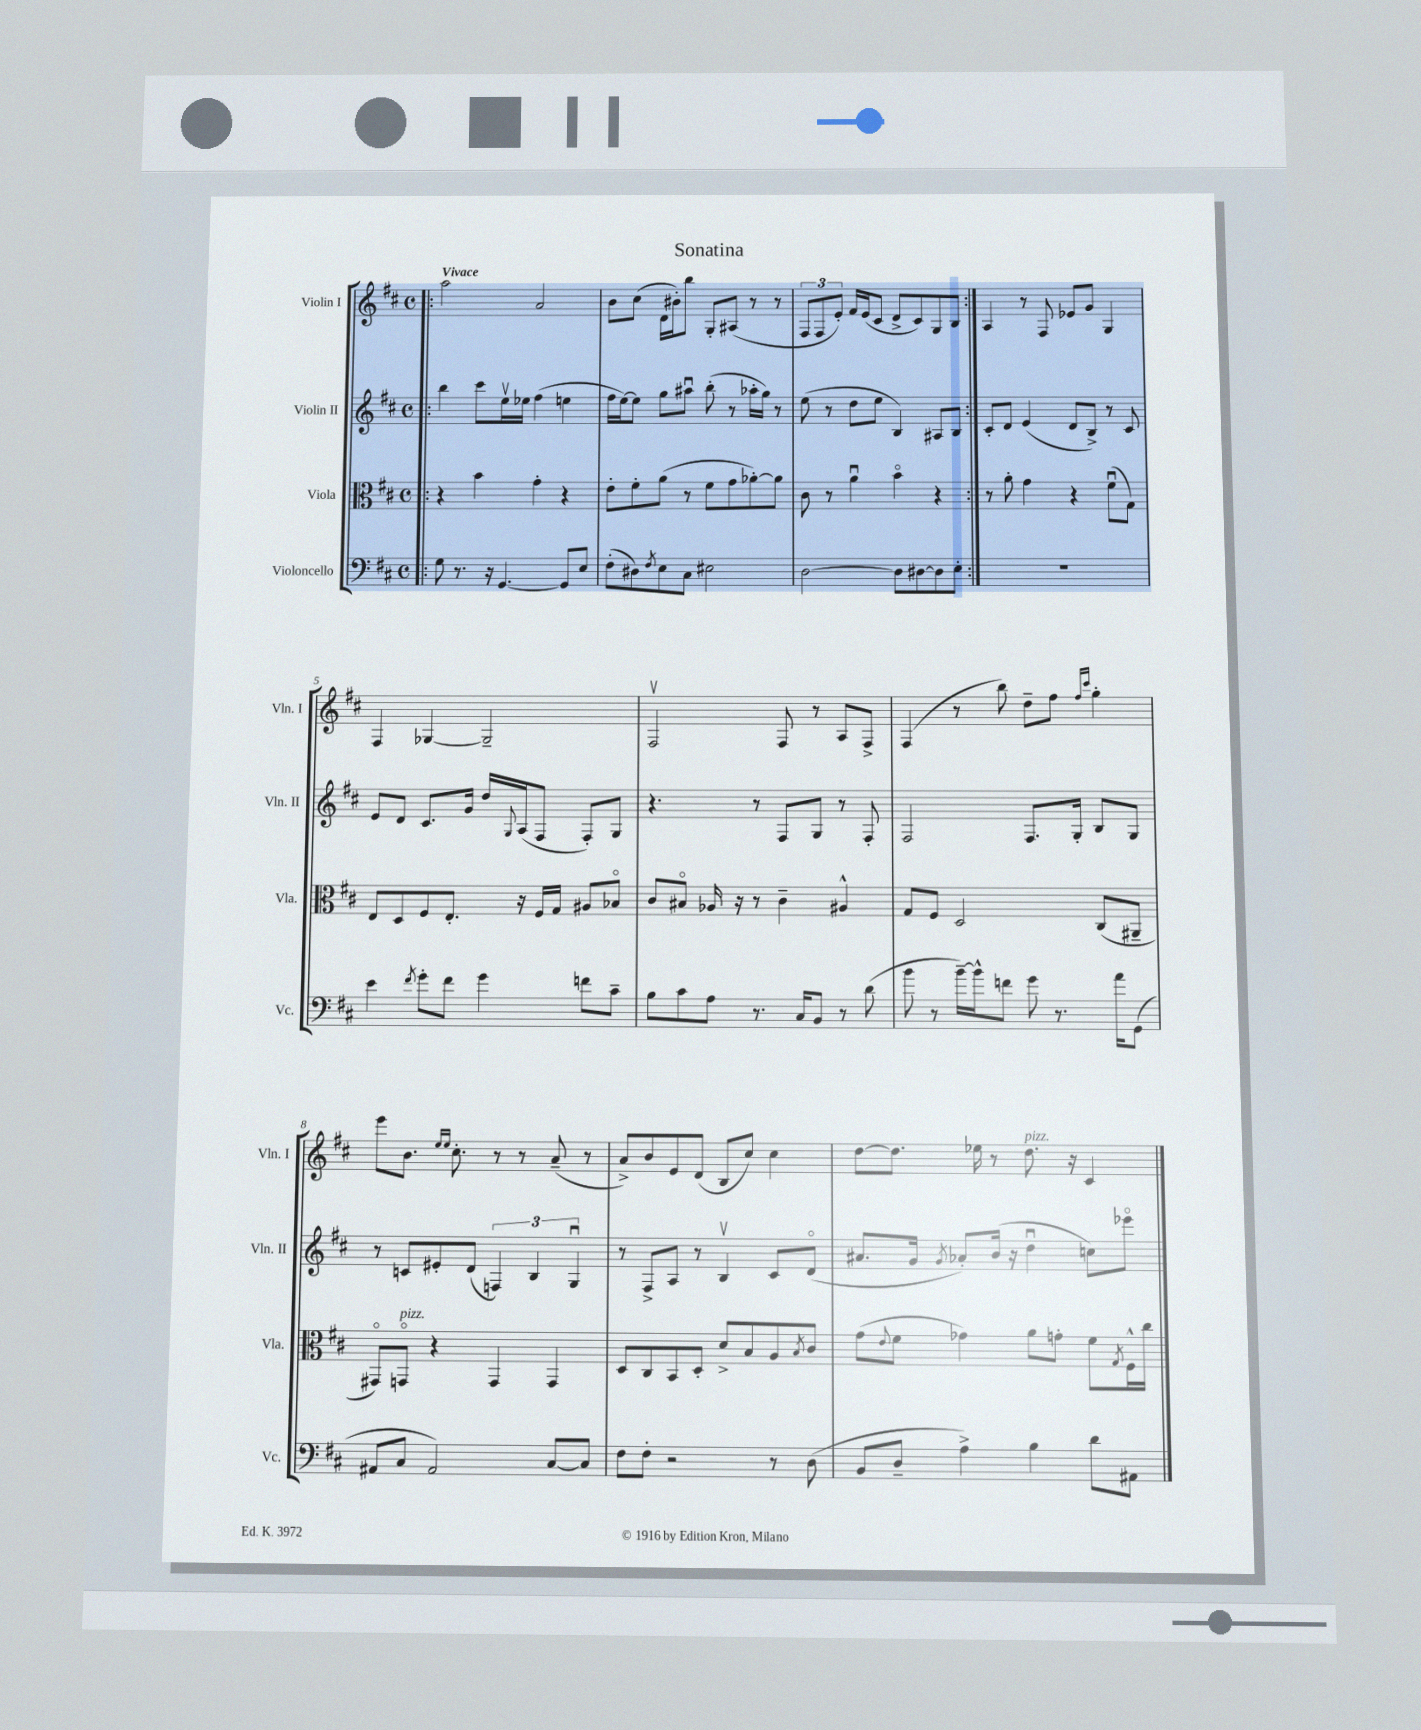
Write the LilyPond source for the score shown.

\header { title = "Sonatina" }
<<
\new StaffGroup <<
\new Staff = "s0" \with { instrumentName = "Violin I" shortInstrumentName = "Vln. I" } {
    \clef treble \key d \major \defaultTimeSignature \time 4/4 \tempo "Vivace"
    \repeat volta 2 { \bar ".|:" a''2 a'2 |
    b'8 cis''8( d'16 bis'16-.) b''8 g8-. ais8( r8 r8 |
    \tuplet 3/2 { fis8 fis8 e'8-.) } fis'16 e'16( cis'8 d'8-> cis'8) g8 b8 | }
    a4 r8 fis8 ees'8 g'8 g4 |
    fis4 ges4~ ges2-- |
    fis2\upbow fis8 r8 a8 fis8-> |
    fis4( r8 b''8) d''8-- fis''8 \grace { fis''16 cis'''16 } g''4-. |
    e'''8 b'8. \grace { e''16 e''16 } cis''8.-. r8 r8 a'8--( r8 |
    a'8->) b'8 e'8 d'8( b8 cis''8) cis''4 |
    d''8~ d''8. ees''16 r8 d''8.^\markup { \italic "pizz." } r16 cis'4 \bar "|." |
}
\new Staff = "s1" \with { instrumentName = "Violin II" shortInstrumentName = "Vln. II" } {
    \clef treble \key d \major \defaultTimeSignature \time 4/4
    \repeat volta 2 { \bar ".|:" b''4 cis'''8 e''16\upbow ees''16 fis''4( e''4 |
    fis''16 e''16~) e''8 g''8 ais''8\downbow b''8-.( r8 aes''16-. g''16) r8 |
    e''8( r8 d''8 e''8 b4) ais8 b8 | }
    cis'8-. d'8 e'4( d'8 b8->) r8 cis'8 |
    e'8 d'8 cis'8. g'16 d''16 \appoggiatura { g8 } a16( fis8 fis8-.) g8 |
    r4. r8 fis8 g8 r8 fis8-. |
    fis2 fis8. g16-. b8 g8 |
    r8 c'8 eis'8-. d'8( \tuplet 3/2 { f4) b4 g4\downbow } |
    r8 fis8-> a8 r8 b4\upbow cis'8 d'8\flageolet( |
    ais'8. g'16 \acciaccatura { g'8 } aes'8-.) b'16( r16 d''4\downbow c''8) ees'''8\flageolet \bar "|." |
}
\new Staff = "s2" \with { instrumentName = "Viola" shortInstrumentName = "Vla." } {
    \clef alto \key d \major \defaultTimeSignature \time 4/4
    \repeat volta 2 { \bar ".|:" r4 b'4 g'4-. r4 |
    e'8-. fis'8-. a'8( r8 fis'8 g'8 aes'8~-.) aes'8 |
    cis'8 r8 a'4\downbow b'4\flageolet r4 | }
    r8 a'8-. g'4 r4 fis'8\downbow( g8) |
    e8 d8 fis8 e8.-. r16 fis16 g16 ais8 bes8\flageolet |
    cis'8 bis8\flageolet aes16 r16 r8 cis'4-- ais4-^ |
    g8 fis8 d2 cis8( ais,8-- |
    gis,8\flageolet) g,8\flageolet^\markup { \italic "pizz." } r4 g,4 g,4 |
    d8 cis8 b,8 d8-. d'8-> b8 a8 \acciaccatura { b8 } cis'8 |
    g'8( \appoggiatura { e'8 } fis'8 ges'4) a'8 g'8-. fis'8 \acciaccatura { g8 } fis16-^ cis''16 \bar "|." |
}
\new Staff = "s3" \with { instrumentName = "Violoncello" shortInstrumentName = "Vc." } {
    \clef bass \key d \major \defaultTimeSignature \time 4/4
    \repeat volta 2 { \bar ".|:" g8 r8. r16 g,4.~ g,8 e8 |
    fis8-.( dis8) \acciaccatura { fis8 } e8 cis8 eis2 |
    d2~ d8 dis8~ dis8 e8-. | }
    R1 |
    e'4 \acciaccatura { fis'8 } g'8-. fis'8 g'4 f'8 cis'8-- |
    b8 cis'8 a8 r8. cis16 b,8 r8 d'8( |
    b'8 r8 b'16~--) b'16-^ f'8 g'8 r8. a'16 g,8( |
    ais,8 cis8 ais,2) cis8~ cis8 |
    fis8 fis8-. r2 r8 d8( |
    b,8 d8-- a4->) b4 d'8 ais,8 \bar "|." |
}
>>
>>
